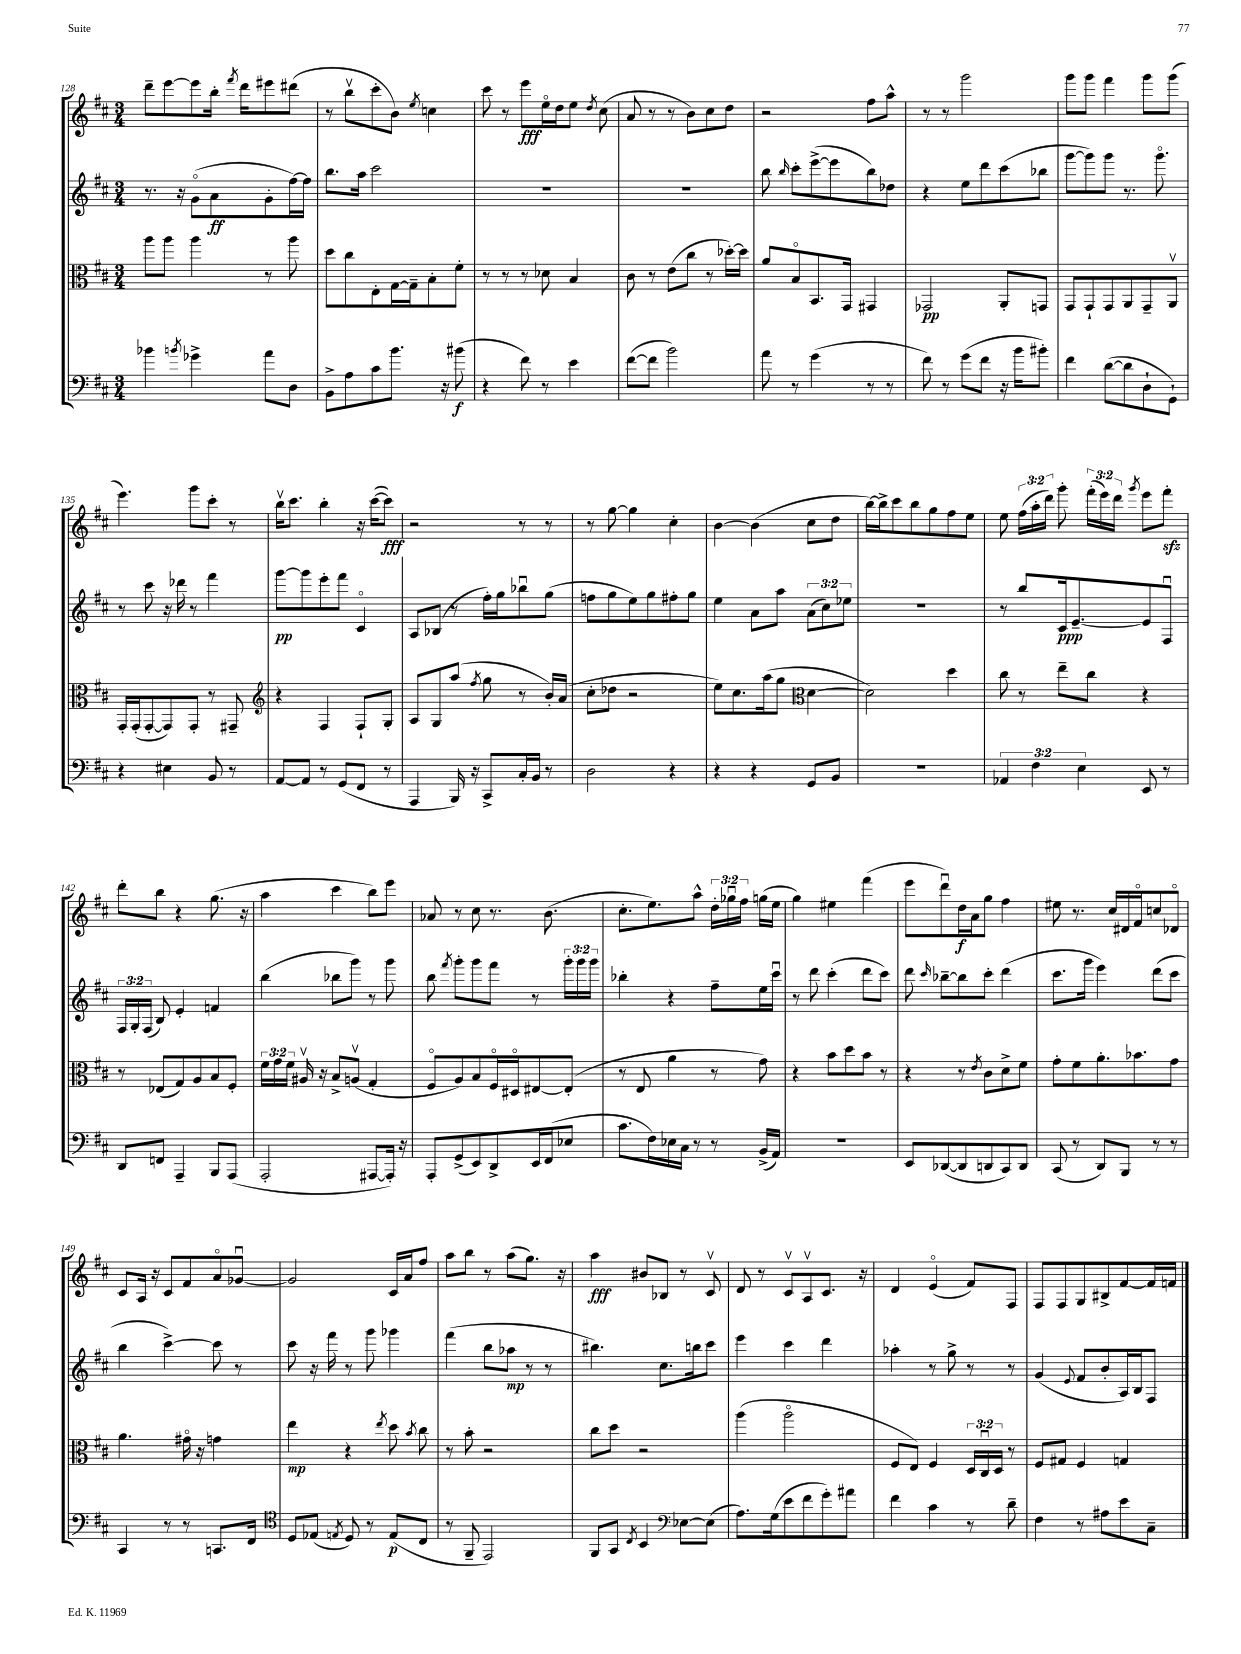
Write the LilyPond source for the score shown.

<<
\new StaffGroup <<
\new Staff = "s0" {
    \clef treble \key d \major \numericTimeSignature \time 3/4 \override Staff.TupletNumber.text = #tuplet-number::calc-fraction-text
    \autoBeamOff d'''8[-- e'''8~ e'''8 b''16]-. \acciaccatura { fis'''8 } d'''16[ eis'''8 dis'''8]( |
    r8 b''8[\upbow cis'''8-. b'8]) \acciaccatura { e''8 } c''4 |
    cis'''8 r8 e'''8[\fff e''16\flageolet d''16 e''8] \acciaccatura { d''8 } cis''8( |
    a'8 r8 r8 b'8[) cis''8 d''8] |
    r2 fis''8[ a''8]-^ |
    r8 r8 g'''2 |
    g'''8[ g'''8] fis'''4 g'''8[ g'''8]( |
    e'''4.) g'''8[ cis'''8]-. r8 |
    b''16[\upbow cis'''8.] b''4-. r16 cis'''16[~( cis'''8]\fff) |
    r2 r8 r8 |
    r8 g''8~ g''4 cis''4-. |
    b'4~ b'4( cis''8[ d''8] |
    b''16[~) b''16-> cis'''8 b''8 g''8 fis''8 e''8] |
    e''8 \tuplet 3/2 { fis''16[( a''16-. d'''16]) } g'''8-. \tuplet 3/2 { fis'''16[-.( e'''16) d'''16] } \acciaccatura { g'''8 } e'''8[ fis'''8]-.\sfz |
    d'''8[-. b''8] r4 g''8.( r16 |
    a''4 cis'''4 b''8[) e'''8] |
    aes'8 r8 cis''8 r8. b'8.( |
    cis''8.[-. e''8.) a''8]-^ \tuplet 3/2 { d''16[-. ges''16\downbow fis''16] } g''16[( e''16] |
    g''4) eis''4 fis'''4( |
    e'''8[ d'''8\downbow) d''16\f a'16 g''8] fis''4 |
    eis''8 r8. cis''16[ dis'16 fis'16\flageolet c''8 des'8]\flageolet |
    cis'8[ a16] r16 cis'8[ fis'8 a'8\flageolet ges'8]~\downbow |
    ges'2 cis'16[ a'16 fis''8] |
    a''8[ b''8] r8 a''8[( g''8.]) r16 |
    a''4\fff bis'8[ bes8] r8 cis'8\upbow |
    d'8 r8 cis'8[\upbow a8\upbow cis'8.] r16 |
    d'4 e'4\flageolet( fis'8[) fis8] |
    fis8[ fis8 g8 bis8-> fis'8~ fis'16 f'16] \bar "|." |
}
\new Staff = "s1" {
    \clef treble \key d \major \numericTimeSignature \time 3/4 \override Staff.TupletNumber.text = #tuplet-number::calc-fraction-text
    \autoBeamOff r8. r16 g'8[\flageolet( a'8\ff g'8-. fis''16~) fis''16] |
    b''8.[ a''16] cis'''2 |
    R2. |
    R2. |
    b''8 \grace { b''16 } cis'''8[-. e'''8~->( e'''8 b''8) des''8] |
    r4 e''8[ d'''8 cis'''8( bes''8] |
    g'''8[~ g'''8) g'''8] r8. g'''8.\flageolet |
    r8 cis'''8 r16 des'''16 r8 fis'''4 |
    g'''8[~\pp g'''8 e'''8-. fis'''8] cis'4\flageolet |
    a8[ bes8]( r8 fis''16[-.) g''16 bes''8\downbow g''8]( |
    f''8[ g''8 e''8) g''8 fis''8-. g''8] |
    e''4 a'8[ a''8] \tuplet 3/2 { a'8[( cis''8) ees''8] } |
    R2. |
    r8 b''8[ cis'16\ppp e'8.~-- e'8 fis8]\downbow |
    \tuplet 3/2 { fis16[ g16-. fis16]( } b8) e'4-. f'4 |
    b''4( bes''8[ g'''8]) r8 g'''8 |
    b''8 \acciaccatura { fis'''8 } g'''8[-. g'''8 fis'''8] r8 \tuplet 3/2 { g'''16[-. g'''16 g'''16] } |
    bes''4-. r4 fis''8[-- e''16 cis'''16]\downbow |
    r8 d'''8 cis'''4-.( d'''8[ cis'''8]) |
    d'''8 \grace { cis'''16 } bes''8[~-- bes''8 cis'''8]-. d'''4( |
    cis'''8.[ g'''16] e'''4) d'''8[( cis'''8] |
    b''4 cis'''4~->) cis'''8 r8 |
    cis'''8 r16 fis'''16 r8 g'''8 ges'''4 |
    fis'''4( b''8[ aes''8]\mp r8 r8 |
    bis''4.) cis''8.[ b''16 cis'''8] |
    e'''4 cis'''4 d'''4 |
    aes''4-. r8 g''8-> r8 r8 |
    g'4( \appoggiatura { e'8 } fis'8[ b'8-. a16) b16 fis8] \bar "|." |
}
\new Staff = "s2" {
    \clef alto \key d \major \numericTimeSignature \time 3/4 \override Staff.TupletNumber.text = #tuplet-number::calc-fraction-text
    \autoBeamOff a''8[ a''8] a''4 r8 a''8 |
    d''8[ cis''8 e8-. g16~ g16-- b8-. fis'8]-. |
    r8 r8 r8 des'8 b4 |
    cis'8 r8 e'8[( cis''8] r8 des''16[~-.) des''16] |
    a'8[ b8\flageolet b,8. g,16] gis,4 |
    ges,2\pp a,8[-. g,8] |
    g,8[ g,8-! g,8 a,8 g,8-- a,8]\upbow |
    g,16[-. g,16-.( g,8~-. g,8) g,8]-. r8 gis,8-- |
    \clef treble r4 fis4 fis8[-! g8]-. |
    a8[ g8 a''8]( \acciaccatura { fis''8 } g''8 r8 b'16[-.) a'16]( |
    cis''8[-. des''8] r2 |
    e''8[) cis''8. a''16( g''8] \clef alto d'4~ |
    d'2) d''4 |
    cis''8 r8 e''8[-- cis''8] r4 |
    r8 ees8[( g8) a8 b8 fis8]-. |
    \tuplet 3/2 { fis'16[ g'16 fis'16] } ais16\upbow r16 b8[-> a8]\upbow( g4-. |
    fis8[\flageolet a8) b8 fis16\flageolet dis16\flageolet eis8~ eis8]-.( |
    r8 e8 a'4 r8 g'8) |
    r4 b'8[ d''8 b'8] r8 |
    r4 r8 \acciaccatura { e'8 } cis'8[ d'8-> fis'8] |
    g'8[-. fis'8 a'8.-. bes'8. g'8] |
    a'4. gis'16\flageolet r16 g'4 |
    e''4\mp r4 \acciaccatura { e''8 } d''8 \acciaccatura { b'8 } cis''8 |
    r8 b'8-. r2 |
    cis''8[ d''8] r2 |
    a''4( a''2\flageolet |
    fis8[ e8]) fis4 \tuplet 3/2 { d16[ cis16\downbow d16] } r8 |
    fis8[ gis8] fis4 g4 \bar "|." |
}
\new Staff = "s3" {
    \clef bass \key d \major \numericTimeSignature \time 3/4 \override Staff.TupletNumber.text = #tuplet-number::calc-fraction-text
    \autoBeamOff bes'4 \acciaccatura { b'8 } ges'4-> a'8[ d8] |
    b,8[-> a8 cis'8 b'8.] r16 bis'8\f( |
    r4 fis'8) r8 e'4 |
    fis'8[~( fis'8] b'2) |
    a'8 r8 g'4( r8 r8 |
    fis'8) r8 g'8[( fis'8] r16 b'16[ bis'8]-.) |
    fis'4 d'8[~( d'8 d8-! g,8]-!) |
    r4 eis4 b,8 r8 |
    a,8[~ a,8] r8 g,8[( fis,8] r8 |
    a,,4 b,,16) r16 cis,8[-> cis16-. b,16] r8 |
    d2 r4 |
    r4 r4 g,8[ b,8] |
    R2. |
    \tuplet 3/2 { aes,4 fis4 e4 } e,8 r8 |
    d,8[ f,8] a,,4-- b,,8[ a,,8]( |
    a,,2-. ais,,8[~ ais,,16]-.) r16 |
    a,,8[-. g,8->( e,8) d,8-> e,16 fis,16( ees8] |
    cis'8.[ fis16) ees16 cis16] r8 r8 b,16[->( a,16]) |
    R2. |
    e,8[ des,8~( des,8 d,8 cis,8) d,8] |
    cis,8( r8 d,8[) b,,8] r8 r8 |
    cis,4 r8 r8 c,8.[ fis,16] |
    \clef tenor d8[ ees8]( \acciaccatura { e8 } d8) r8 e8[\p( cis8] |
    r8 fis,8-- e,2) |
    fis,8[ g,8] \acciaccatura { cis8 } b,4 \clef bass ees8[~ ees8]( |
    a8.[) g16( e'8 fis'8 g'8-.) ais'8] |
    fis'4 cis'4 r8 d'8-- |
    fis4 r8 ais8[ e'8 cis8]-- \bar "|." |
}
>>
>>
\layout { \context { \Score currentBarNumber = #128 } }
